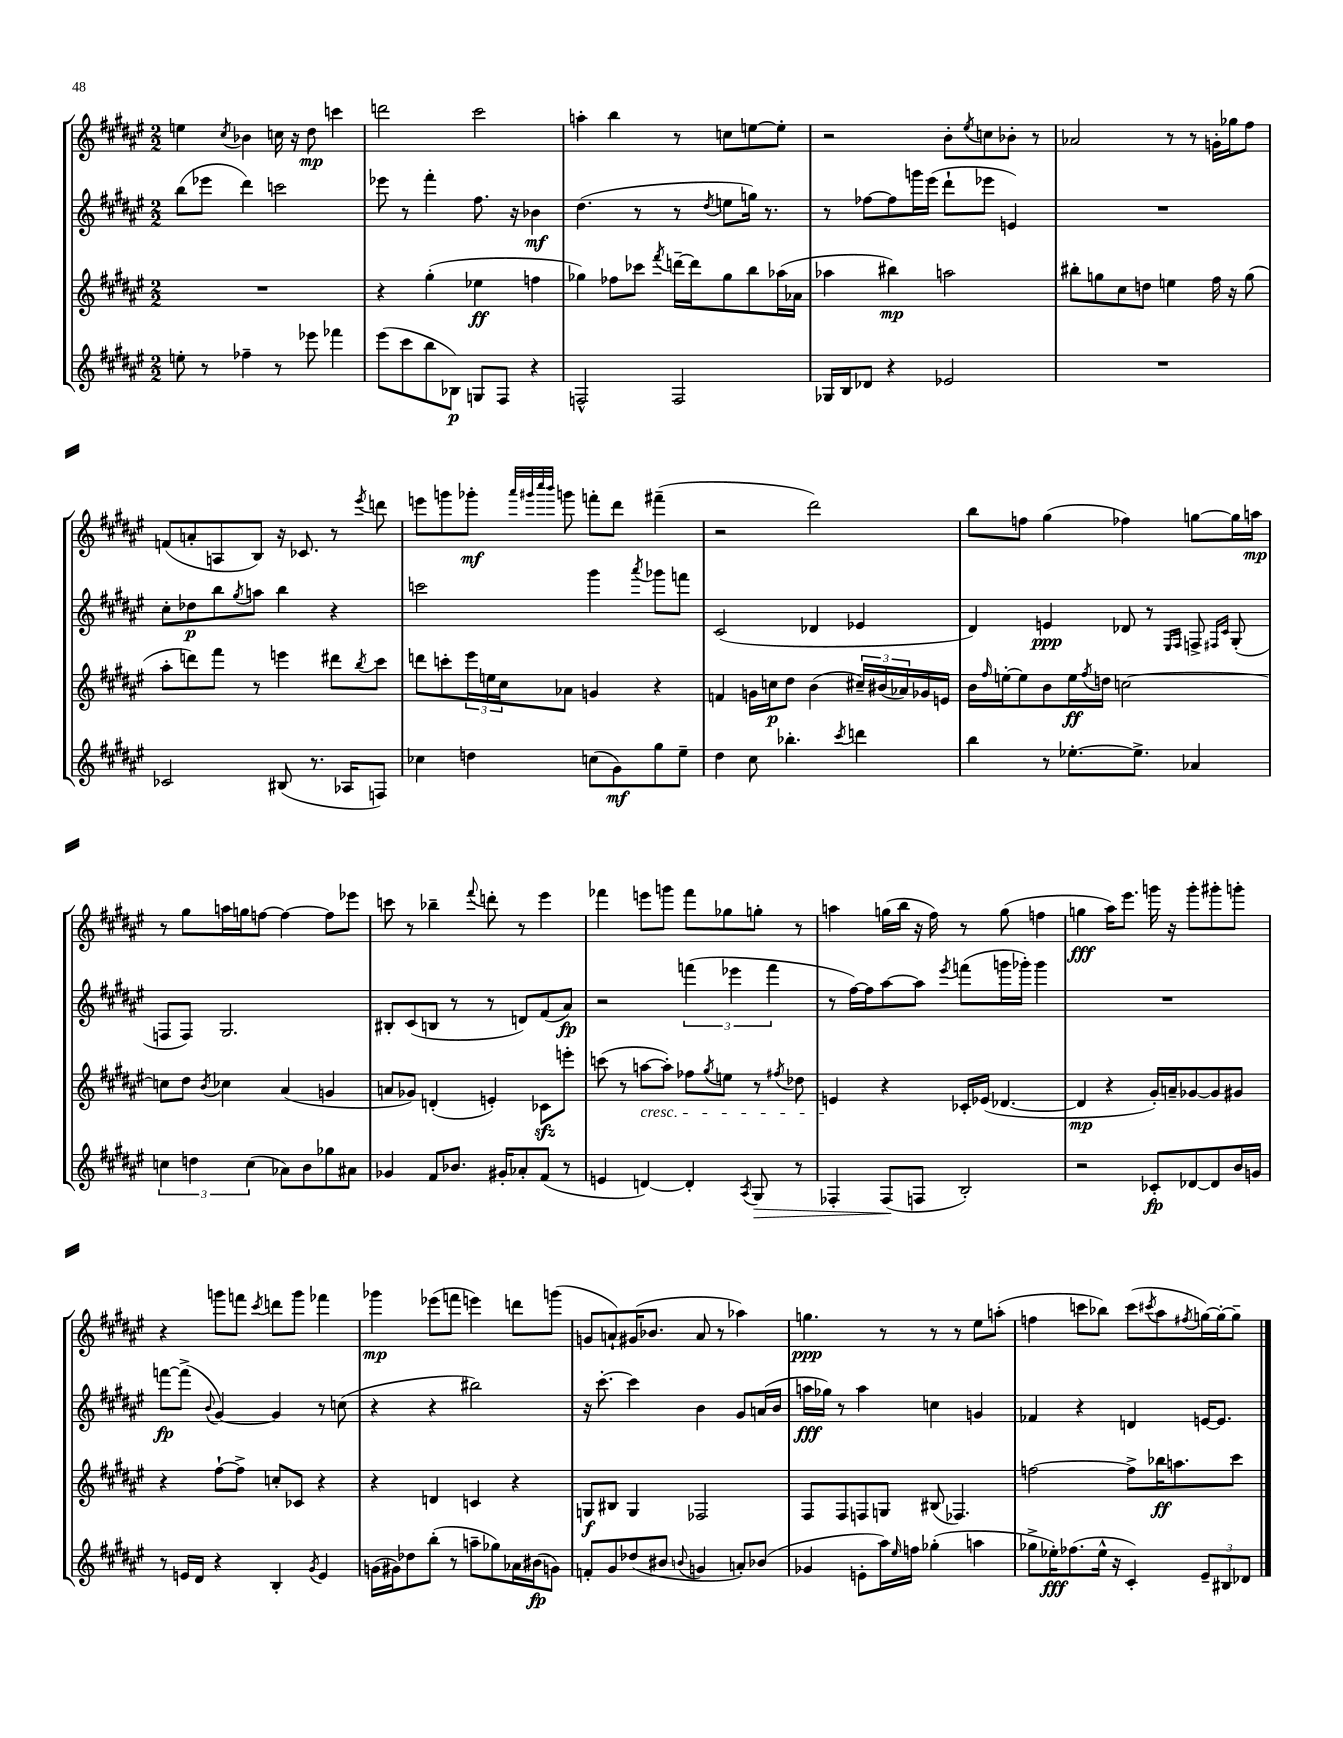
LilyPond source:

<<
\new StaffGroup <<
\new Staff = "s0" {
    \clef treble \key fis \major \numericTimeSignature \time 2/2
    e''4 \acciaccatura { cis''8 } bes'4 c''16 r16 dis''8\mp c'''4 |
    d'''2 cis'''2 |
    a''4-. b''4 r8 c''8 e''8~ e''8-. |
    r2 b'8-. \acciaccatura { eis''8 } c''8 bes'8-. r8 |
    aes'2 r8 r8 g'16-. ges''16 fis''8 |
    f'8( a'8-. a8 b8) r16 ces'8. r8 \acciaccatura { eis'''8 } d'''8 |
    e'''8 g'''8 ges'''8-.\mf \grace { ais'''32 gis'''32 cis''''32 b'''32 } g'''8 f'''8-. dis'''8 fis'''4--( |
    r2 dis'''2) |
    b''8 f''8 gis''4( fes''4) g''8~ g''16 a''16\mp |
    r8 gis''8 a''16 g''16 f''8~ f''4~ f''8 ees'''8 |
    c'''8 r8 bes''4-- \appoggiatura { fis'''8 } d'''8-. r8 eis'''4 |
    fes'''4 e'''8 g'''8 fes'''8 ges''8 g''8-. r8 |
    a''4 g''16( b''16 r16 fis''16) r8 g''8( f''4 |
    g''4\fff ais''16) eis'''8. g'''16 r16 g'''8-. gis'''8-. g'''8-. |
    r4 g'''8 f'''8 \acciaccatura { cis'''8 } d'''8 g'''8 fes'''4 |
    ges'''4\mp ees'''8( f'''8 e'''4) d'''8 g'''8( |
    g'8 a'8-!) gis'16( bes'8. a'8 r8 aes''4) |
    g''4.\ppp r8 r8 r8 eis''8 a''8-.( |
    f''4 c'''8 bes''8) c'''8( \acciaccatura { cis'''8 } ais''8 \acciaccatura { fis''8 } g''16~) g''16~-. g''8-- \bar "|." |
}
\new Staff = "s1" {
    \clef treble \key fis \major \numericTimeSignature \time 2/2
    b''8( ees'''8 dis'''4) c'''2 |
    ees'''8 r8 fis'''4-. fis''8. r16 bes'4\mf |
    dis''4.( r8 r8 \acciaccatura { dis''8 } e''8 g''16) r8. |
    r8 fes''8~ fes''8 g'''16 eis'''16( dis'''8-! ees'''8 e'4) |
    R1 |
    cis''8-. des''8\p b''8 \acciaccatura { gis''8 } a''8 b''4 r4 |
    c'''2 gis'''4 \acciaccatura { ais'''8 } ges'''8 f'''8 |
    cis'2( des'4 ees'4 |
    dis'4) e'4\ppp des'8 r8 \grace { eis16 fis16 } f8-> \grace { fis16 cis'16 } gis8-.( |
    f8 f8) gis2. |
    bis8-. cis'8( b8 r8 r8 d'8) fis'8( ais'8\fp) |
    r2 \tuplet 3/2 { f'''4( ees'''4 f'''4 } |
    r8 fis''16~) fis''16 ais''8~ ais''8 \acciaccatura { eis'''8 } f'''8( g'''16 ges'''16-.) ges'''4 |
    R1 |
    f'''8~\fp f'''8->( \appoggiatura { b'8 } gis'4~) gis'4 r8 c''8( |
    r4 r4 bis''2) |
    r16 cis'''8.~-. cis'''4 b'4 gis'8 a'16( b'16 |
    a''16\fff ges''16) r8 a''4 c''4 g'4 |
    fes'4 r4 d'4 e'16~ e'8. \bar "|." |
}
\new Staff = "s2" {
    \clef treble \key fis \major \numericTimeSignature \time 2/2
    R1 |
    r4 gis''4-.( ees''4\ff f''4 |
    ges''4) fes''8 ces'''8 \acciaccatura { fis'''8 } d'''16~-- d'''16 ges''8 b''8 aes''16( aes'16 |
    aes''4 bis''4\mp) a''2 |
    bis''8-. g''8 cis''8 d''8 e''4 fis''16 r16 g''8( |
    ais''8-. d'''8) fis'''8 r8 e'''4 dis'''8 \acciaccatura { b''8 } cis'''8 |
    d'''8 c'''8-. \tuplet 3/2 { eis'''16 e''16 cis''16 } aes'8 g'4 r4 |
    f'4 g'16 c''16\p dis''8 b'4( \tuplet 3/2 { cis''16--) bis'16( aes'16) } ges'16 e'16 |
    b'16 \grace { fis''16 } e''16~-. e''8 b'8 e''16\ff \acciaccatura { fis''8 } d''16 c''2~ |
    c''8 dis''8 \acciaccatura { b'8 } ces''4 ais'4( g'4 |
    a'8 ges'8) d'4-.( e'4-.) ces'8\sfz e'''8-. |
    c'''8( r8 a''8~\cresc a''8-.) fes''8 \acciaccatura { gis''8 } e''8 r8 \acciaccatura { fis''8 } des''8 |
    e'4\! r4 ces'16-. ees'16( des'4.~ |
    des'4\mp r4 gis'16-.) a'16-- ges'8~ ges'8 gis'8 |
    r4 fis''8~-! fis''8-> c''8-. ces'8 r4 |
    r4 d'4 c'4 r4 |
    g8\f bis8 g4 fes2 |
    fis8 fis8 f8 g8 bis8( fes4.) |
    f''2~ f''8-> bes''16\ff a''8. cis'''8 \bar "|." |
}
\new Staff = "s3" {
    \clef treble \key fis \major \numericTimeSignature \time 2/2
    e''8-. r8 fes''4-- r8 ees'''8 fes'''4 |
    eis'''8( cis'''8 b''8 bes8\p) g8 fis8 r4 |
    f2-^ f2 |
    ges16 b16 des'8 r4 ees'2 |
    R1 |
    ces'2 bis8( r8. aes16 f8) |
    ces''4 d''4 c''8( gis'8\mf) gis''8 eis''8-- |
    dis''4 cis''8 bes''4.-. \acciaccatura { cis'''8 } d'''4 |
    b''4 r8 ees''8.~-. ees''8.-> aes'4 |
    \tuplet 3/2 { c''4 d''4 c''4( } aes'8) b'8 ges''8 ais'8 |
    ges'4 fis'8 bes'8. gis'16-. aes'8-. fis'8( r8 |
    e'4 d'4~) d'4-. \acciaccatura { ais8 } gis8\> r8 |
    fes4-. fes8\!( f8 b2-.) |
    r2 ces'8-.\fp des'8~ des'8 b'16 g'16 |
    r8 e'16 dis'16 r4 b4-. \acciaccatura { gis'8 } e'4 |
    g'16( gis'16) des''8 b''8-.( r8 a''8-- ges''8) aes'16 bis'16\fp( g'8) |
    f'8-. gis'8 des''8( bis'8 \appoggiatura { b'8 } g'4 a'8-.) bes'8( |
    ges'4 e'8-. ais''16) \grace { eis''16 } f''16 ges''4-.( a''4 |
    ges''8-> ees''16-.\fff) fes''8.( ees''16-^ r16 cis'4-.) \tuplet 3/2 { eis'8-- bis8 des'8 } \bar "|." |
}
>>
>>
\layout { \context { \Score \remove "Bar_number_engraver" } }
